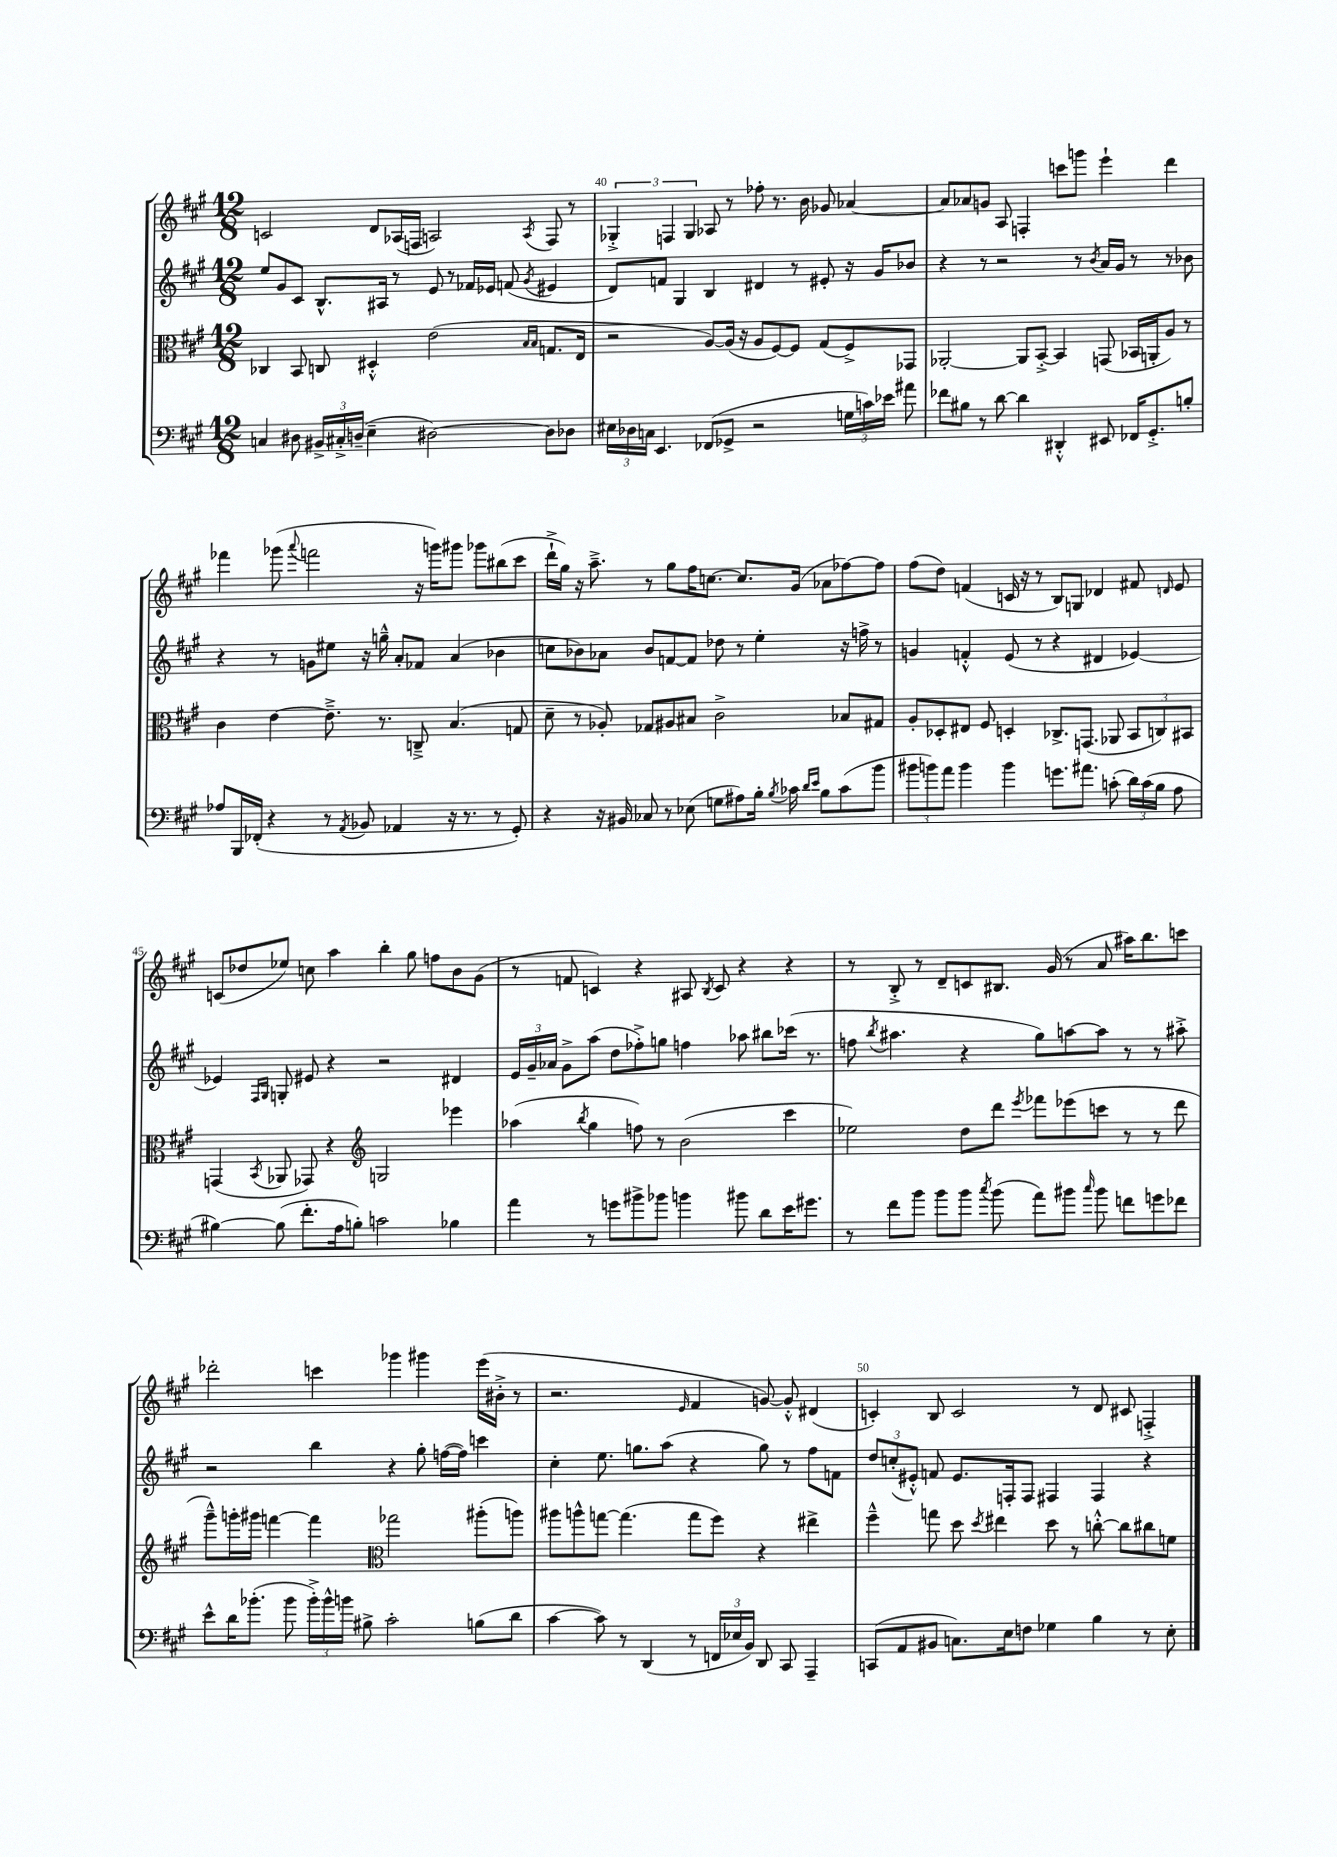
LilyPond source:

<<
\new StaffGroup <<
\new Staff = "s0" {
    \clef treble \key a \major \numericTimeSignature \time 12/8
    \autoBeamOff c'2 d'8[ aes16( f16] a2) \acciaccatura { a8 } f8 r8 |
    \tuplet 3/2 { ges4-.-> f4 ges4 } aes8 r8 fes''8-. r8. b'16 ges'8 aes'4~ |
    aes'8[ aes'8 g'8] a8 f4-. c'''8[ g'''8] e'''4-! d'''4 |
    fes'''4 ges'''8( \appoggiatura { a'''8 } f'''2 r16 g'''16[) gis'''8] ges'''8[ bis''8( cis'''8] |
    d'''16[-!-> gis''16]) r16 a''8.---> r8 gis''8[ fis''16 c''8.]~ c''8.[ gis'16]( aes'8[ fes''8~) fes''8] |
    fis''8[( d''8]) f'4( c'16 r16 r8 b8[) g8] des'4 fis'8 \grace { d'16 } e'8 |
    c'8[( des''8 ees''8]) c''8 a''4 b''4-. gis''8 f''8[ b'8 gis'8]( |
    r8 f'8 c'4) r4 ais8 \acciaccatura { b8 } c'8 r4 r4 |
    r8 b8-.-> r8 d'8[-- c'8 bis8.] gis'16( r8 a'8 ais''16[) b''8. c'''8] |
    des'''2-. c'''4 ges'''4 gis'''4 e'''16[( bis'16]-.-> r8 |
    r2. \grace { e'16 } fis'4 g'8~) g'8-.-^ dis'4( |
    c'4-.) b8 c'2 r8 d'8 cis'8 f4-.-> \bar "|." |
}
\new Staff = "s1" {
    \clef treble \key a \major \numericTimeSignature \time 12/8
    \autoBeamOff e''8[ gis'8 cis'8] b8.[-^ ais16] r8 e'8 r8 fes'16[ ees'16] f'8( \acciaccatura { gis'8 } eis'4 |
    d'8[) f'8] gis4 b4 dis'4 r8 eis'8-. r16 gis'16[ bes'8] |
    r4 r8 r2 r8 \acciaccatura { b'8 } a'16[ gis'16] r8 r8 bes'8 |
    r4 r8 g'8[ eis''8] r16 g''16---^ a'8[-. fes'8] a'4( bes'4 |
    c''8[ bes'8) aes'8] bes'8[ f'8~ f'8] des''8 r8 e''4-. r16 f''16-> r8 |
    g'4 f'4-.-^ e'8( r8 r4 dis'4 ees'4~) |
    ees'4 \grace { fis16[ gis16] } g8-. eis'8 r4 r2 dis'4 |
    \tuplet 3/2 { e'16[ gis'16-- aes'16] } gis'8[-> a''8]( d''8[ fes''8-.->) g''8] f''4 aes''8 bis''8[ ces'''16]( r8. |
    f''8 \acciaccatura { b''8 } ais''4. r4 gis''8[) a''8~ a''8] r8 r8 ais''8-.-> |
    r2 b''4 r4 gis''8-. f''16[~( f''16]) c'''4 |
    cis''4-. e''8. g''8.[ a''8]( r4 g''8) r8 fis''8[ f'8] |
    \tuplet 3/2 { d''8[ c''8-.( eis'8]-.-^) } f'8 eis'8.[ f16-. f8] fis4 fis4 r4 \bar "|." |
}
\new Staff = "s2" {
    \clef alto \key a \major \numericTimeSignature \time 12/8
    \autoBeamOff ces4 b,8 c8 dis4-.-^ e'2( \grace { b16[ b16] } g8.[ e16] |
    r2 a8[~) a16]( r16 a8[ fis8~) fis8] gis8[( fis8->) ges,8] |
    aes,2~-. aes,8[ b,8]~-.-> b,4 g,8( bes,16[ a,16-. a8]) r8 |
    cis'4 e'4~ e'8.---> r8. c8---> b4.( g8 |
    d'8-- r8 aes8-.) ges8[ ais8 bis8] cis'2-> bes8[ gis8] |
    a8[-. des8-. eis8] fis8 d4-. ces8.[-> g,8.]( aes,8 \tuplet 3/2 { b,8[ c8) bis,8] } |
    g,4( \acciaccatura { b,8 } aes,8 ges,8) r4 \clef treble g2 ees'''4 |
    aes''4( \acciaccatura { b''8 } gis''4 f''8) r8 b'2( cis'''4 |
    ees''2) d''8[ d'''8] \acciaccatura { e'''8 } fes'''8[ ees'''8( c'''8] r8 r8 d'''8 |
    gis'''8[---^) g'''16-. gis'''16] f'''4~ f'''4 \clef alto ges''2 ais''8[-.( a''8]) |
    ais''8[ a''8-^ g''8]~ g''4.( g''8[ fis''8]) r4 eis''4-> |
    fis''4---^ g''8 d''8 \acciaccatura { d''8 } eis''4 d''8 r8 c''8~-.-^ c''8[ cis''8 f'8] \bar "|." |
}
\new Staff = "s3" {
    \clef bass \key a \major \numericTimeSignature \time 12/8
    \autoBeamOff c4 dis8 \tuplet 3/2 { bis,16[-> cis16-.-> d16]--( } e4-- dis2~) dis8[ des8] |
    \tuplet 3/2 { eis16[ des16 c16] } e,4. fes,8[( ges,8]-> r2 \tuplet 3/2 { g16[ c'16) ees'16] } ais'8 |
    fes'8[ bis8] r8 d'8~ d'4 dis,4-.-^ eis,8 fes,16[ gis,8.-.-> b8]-. |
    aes8[ b,,16 fes,16]-.( r4 r8 \acciaccatura { a,8 } bes,8 aes,4 r16 r8. r8 gis,8-.) |
    r4 r16 bis,16 ces8 r8 ees8( g8[ ais8) b16]-. \acciaccatura { b8 } ces'16 \grace { d'16[ e'16] } b8[ ces'8( b'8] |
    \tuplet 3/2 { bis'8[ b'8) a'8] } b'4 b'4 g'8.[ ais'8.] c'8-.( \tuplet 3/2 { d'16[) c'16( b16] } a8 |
    bis4~) bis8( fis'8.[-. a16 b8]-.) c'2 bes4 |
    a'4 r8 g'8[ bis'8-> bes'8] b'4 bis'8 d'8[ e'16 gis'8.] |
    r8 fis'8[ b'8] b'8[ b'8] \acciaccatura { cis''8 } b'8( a'8[) bis'8] \grace { cis''16 } bis'8 f'8[ g'8 fes'8] |
    e'8[-^ d'16 bes'8.]-.( bes'8 \tuplet 3/2 { bes'16[-.->) bes'16-^ b'16] } bis8-> cis'2-. b8[( d'8] |
    cis'4~ cis'8) r8 d,4( r8 \tuplet 3/2 { f,16[ ees16 b,16]) } d,8 cis,8 a,,4-- |
    c,8[( a,8 bis,8] c8.[) e16 f8] ges4 b4 r8 e8-. \bar "|." |
}
>>
>>
\layout { \context { \Score currentBarNumber = #39 \override BarNumber.break-visibility = ##(#f #t #t) barNumberVisibility = #(every-nth-bar-number-visible 5) } }
